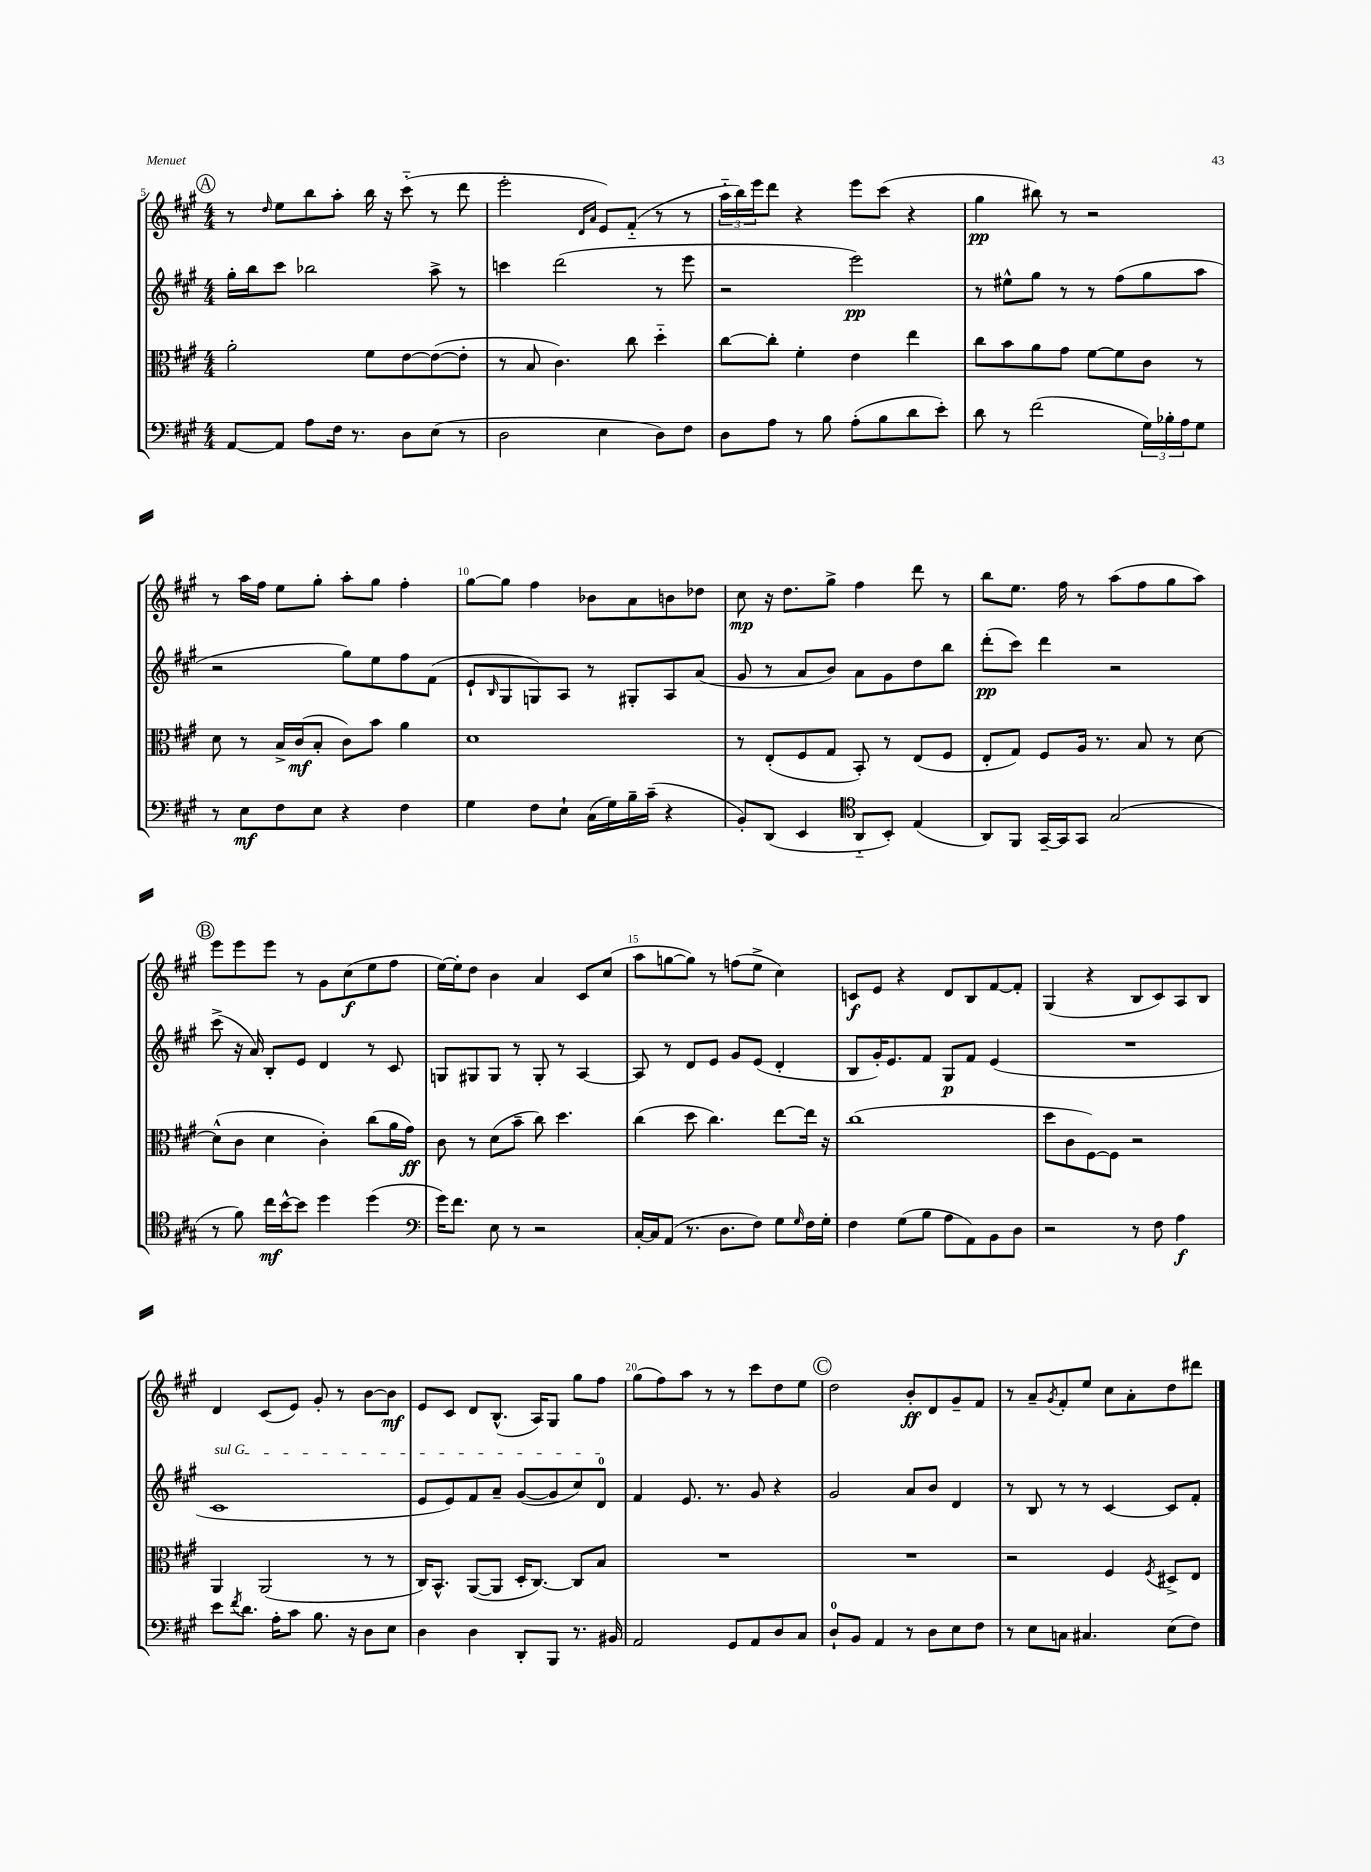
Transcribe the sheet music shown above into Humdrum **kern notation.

**kern	**kern	**kern	**kern
*staff4	*staff3	*staff2	*staff1
*clefF4	*clefC3	*clefG2	*clefG2
*k[f#c#g#]	*k[f#c#g#]	*k[f#c#g#]	*k[f#c#g#]
*M4/4	*M4/4	*M4/4	*M4/4
[8AA	2a'	16gg#'	8r
.	.	16bb	.
.	.	.	16qqdd
8AA]	.	8ccc#	8ee
8A	.	2bb-	8bb
16F#	.	.	8aa'
8.r	.	.	.
.	8f#	.	16bb
.	.	.	16r
8D	[8e	.	(8ccc#'~
(8E	(8e_	8aa^	8r
8r	8e']	8r	8ddd
=	=	=	=
2D	8r	4ccc	2eee'
.	8B	.	.
.	4.c#)	(2ddd	.
.	.	.	16qqd
.	.	.	16qqa
4E	.	.	8e)
.	8cc#	.	(8f#'~
8D)	4dd'~	8r	8r
8F#	.	8eee	8r
=	=	=	=
8D	[8cc#	2r	24aa'~
.	.	.	24bb)
.	.	.	24eee
8A	8cc#']	.	8ddd
8r	4f#'	.	4r
8B	.	.	.
(8A'	4e	2eee)	8eee
8B	.	.	(8ccc#
8d	4ee	.	4r
8e')	.	.	.
=	=	=	=
8d	8cc#	8r	4gg#
8r	8b	8ee#^^	.
(2f#	8a	8gg#	8bb#)
.	8g#	8r	8r
.	[8f#	8r	2r
.	8f#]	(8ff#	.
24G#)	8c#	8gg#	.
24B-'	.	.	.
24A	.	.	.
8G#	8r	8aa	.
=	=	=	=
8r	8d	2r	8r
8E	8r	.	16aa
.	.	.	16ff#
8F#	16B^	.	8ee
.	(16c#	.	.
8E	8B'	.	8gg#'
4r	8c#)	8gg#)	8aa'
.	8b	8ee	8gg#
4F#	4a	8ff#	4ff#'
.	.	(8f#	.
=	=	=	=
4G#	1d	8e`	[8gg#
.	.	16qqB	.
.	.	8G#	8gg#]
8F#	.	8G)	4ff#
8E`	.	8A	.
(16C#	.	8r	8b-
16G#)	.	.	.
16B~	.	8G#'	8a
(16c#~	.	.	.
4r	.	8A	8b
.	.	(8a	8dd-
=	=	=	=
8BB')	8r	8g#	8cc#
(8DD	(8E'	8r	16r
.	.	.	8.dd
4EE	8F#	8a	.
.	8G#	8b)	8gg#^
*clefC4	*	*	*
8AA'~	8BB')	8a	4ff#
8BB')	8r	8g#	.
(4E	(8E	8dd	8ddd
.	8F#	8bb	8r
=	=	=	=
8AA)	8E'	(8ddd'	8bb
8FF#	8G#)	8ccc#)	8.ee
[16GG#~	8F#	4ddd	.
16GG#]	.	.	16ff#
8GG#	16A	.	8r
.	8.r	.	.
(2G#	.	2r	(8aa
.	8B	.	8ff#
.	8r	.	8gg#
.	[8d	.	8aa)
=	=	=	=
8r	(8d^^]	(8ccc#^	8eee
8f#)	8c#	16r	8eee
.	.	16a)	.
16cc#	4d	8B'	8eee
[16b^^	.	.	.
8b]	.	8e	8r
4dd	4c#')	4d	8g#
.	.	.	(8cc#
(4dd	(8cc#	8r	8ee
.	16a	8c#	8ff#
.	16g#)	.	.
=	=	=	=
*clefF4	*	*	*
16g#)	8c#	8G	[16ee)
8.f#	.	.	16ee']
.	8r	8G#	8dd
8E	(8d	8G#	4b
8r	8b~	8r	.
2r	8cc#)	8G#'	4a
.	4.dd	8r	.
.	.	[4A	8c#
.	.	.	(8cc#
=	=	=	=
[16C#'	(4cc#	8A]	8aa
16C#]	.	.	.
(8AA	.	8r	[8gg
8.r	8dd	8d	8gg])
.	4.cc#)	8e	8r
8.D	.	.	.
.	.	8g#	(8ff
8F#)	.	(8e	8ee^
8G#	[8ee	4d'	4cc#)
16qqG#	.	.	.
16F#	16ee]	.	.
16G#'	16r	.	.
=	=	=	=
4F#	(1cc#	8B	8c
.	.	16g#')	8e
.	.	8.e	.
(8G#	.	.	4r
8B	.	8f#	.
8A	.	8G#	8d
8AA)	.	8f#	8B
8BB	.	(4e	[8f#
8D	.	.	8f#']
=	=	=	=
2r	8dd	1r	(4G#
.	8c#	.	.
.	[8F#)	.	4r
.	8F#]	.	.
8r	2r	.	8B
8F#	.	.	8c#)
4A	.	.	8A
.	.	.	8B
=	=	=	=
8e	4AA	1c#	4d
8qf#	.	.	.
8.d	.	.	.
.	(2AA	.	(8c#
16A'	.	.	.
8c#	.	.	8e)
8.B	.	.	8g#'
.	.	.	8r
16r	.	.	.
8D	8r	.	[8b
8E	8r	.	8b]
=	=	=	=
4D	16C#)	8e	8e
.	8.BB^^	.	.
.	.	8e)	8c#
4D	([8AA	8f#	8d
.	8AA]	8a~	(8.B^^
8DD'	16D'	([8g#	.
.	[8.C#)	.	16A)
8BBB	.	8g#]	8G#
8.r	8C#]	8cc#)	8gg#
.	8B	8d	8ff#
16BB#	.	.	.
=	=	=	=
2AA	1r	4f#	(8gg#
.	.	.	8ff#)
.	.	8.e	8aa
.	.	.	8r
.	.	8.r	.
8GG#	.	.	8r
8AA	.	8g#	8ccc#
8D	.	4r	8dd
8C#	.	.	8ee
=	=	=	=
8D`	1r	2g#	2dd
8BB	.	.	.
4AA	.	.	.
8r	.	8a	8b'
8D	.	8b	8d
8E	.	4d	8g#~
8F#	.	.	8f#
=	=	=	=
8r	2r	8r	8r
8E	.	8B	8a~
.	.	.	8qg#
8C	.	8r	8f#'
4.C#	.	8r	8ee
.	4F#	[4c#	8cc#
.	.	.	8a'
.	8qF#	.	.
(8E	8D#^	8c#]	8dd
8F#)	8E	8f#'	8ddd#
==	==	==	==
*-	*-	*-	*-
